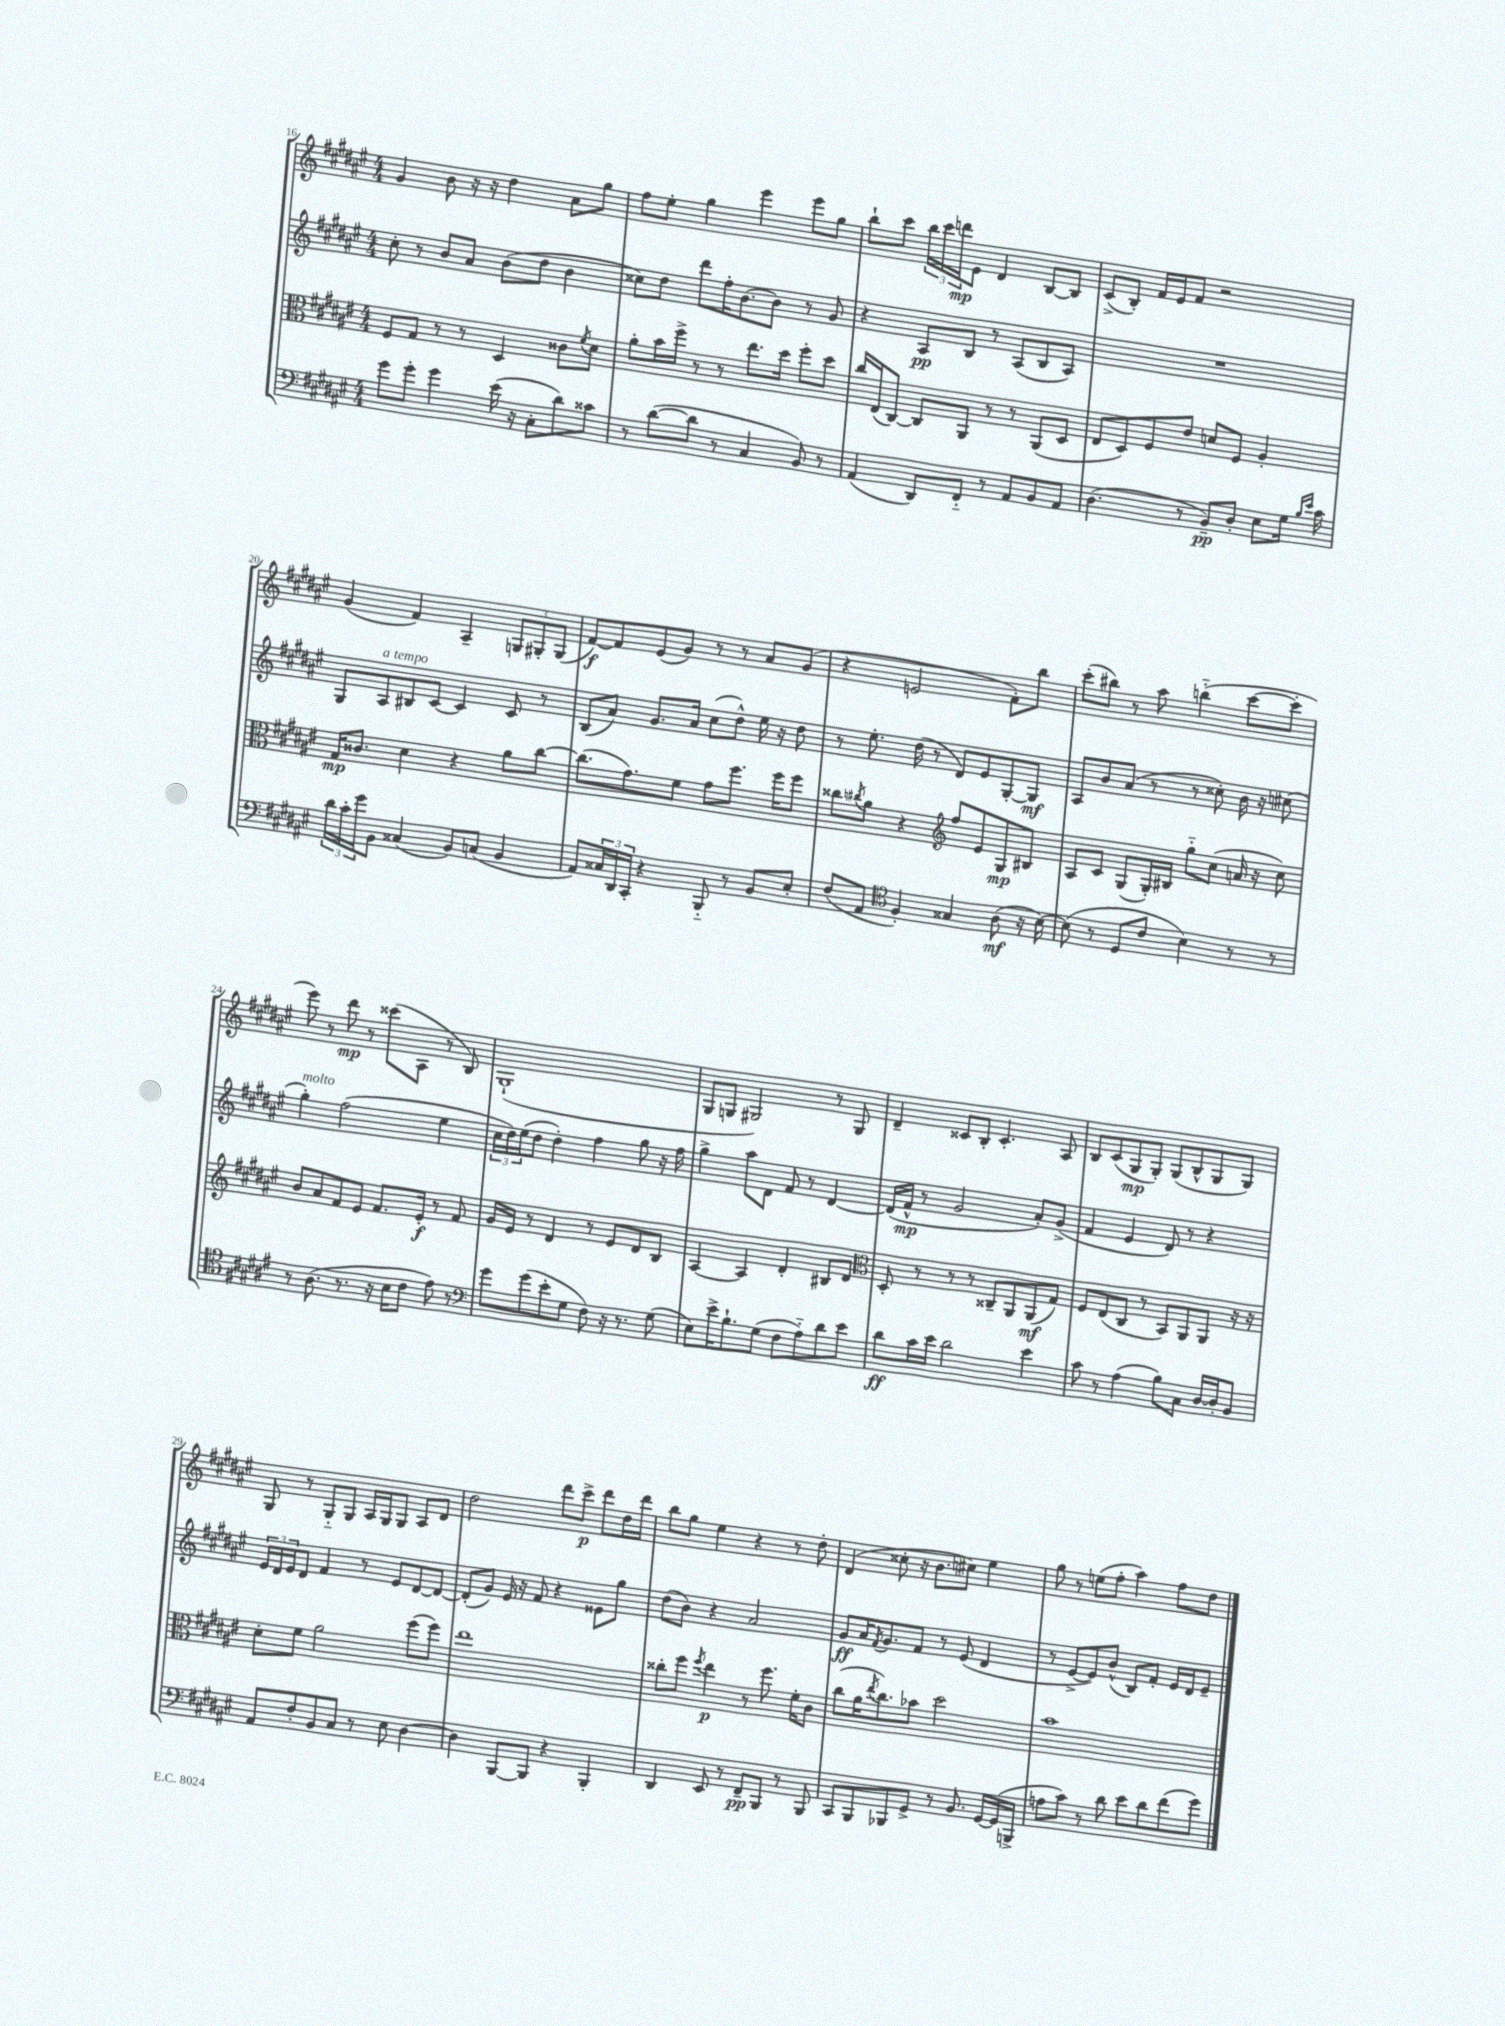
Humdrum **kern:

**kern	**kern	**kern	**kern
*staff4	*staff3	*staff2	*staff1
*clefF4	*clefC3	*clefG2	*clefG2
*k[f#c#g#d#a#e#]	*k[f#c#g#d#a#e#]	*k[f#c#g#d#a#e#]	*k[f#c#g#d#a#e#]
*M4/4	*M4/4	*M4/4	*M4/4
8g#	8F#	8cc#'	4g#
8g#'	8G#	8r	.
4g#	8r	8b	8b
.	8r	8a#	16r
.	.	.	16r
(16e#	4D#	(8b	4dd#
16r	.	.	.
8C#'	.	8dd#	.
8d#)	8c##	4b	8a#
.	8qf#	.	.
8c##	8d#	.	8gg#
=	=	=	=
8r	8a#'	8cc##)	8ff#
([8d#	16b	8dd#	8ee#'
.	16ff#^	.	.
8d#]	8r	8ddd#	4gg#
8r	8r	16ff#'	.
.	.	[8.b	.
4C#	8.ee#	.	4eee#
.	.	8b]	.
.	16dd#	.	.
8BB)	8ff#'	8r	8eee#
8r	8dd#	8g#	8gg#
=	=	=	=
(4AA#	16cc#	4r	8bb`
.	(16E#	.	.
.	[8C#)	.	8ccc#
8DD#)	8C#]	8A#	24bb
.	.	.	24ccc#
.	.	.	24ddd
8FF#'~	8AA#	8B	8e#
8r	8r	8r	4d#
8AA#	8r	(8A#	.
8BB	(8AA#	8B	[8B
8AA#	8D#	8A#)	8B]
=	=	=	=
(4.D#	8E#	1r	(8c#^
.	8D#)	.	8B')
.	8F#	.	16f#
.	.	.	16e#
8r	8e#	.	8f#
8BB~)	8d	.	2r
8D#'	8F#	.	.
8E#	4A#'	.	.
16G#	.	.	.
16qqB	.	.	.
16qqe#	.	.	.
16c#	.	.	.
=	=	=	=
24d#	16G#	8G#	(4g#
24c#'	.	.	.
.	8.c##	.	.
24g#	.	.	.
8BB	.	8A#	.
(4C##	4d#	8B#	4f#)
.	.	[8c#	.
8BB)	4r	4c#]	4A#~
(8C	.	.	.
4BB	8a#	8c#	12G
.	.	.	12G#'
.	[8cc#	8r	.
.	.	.	(12G#
=	=	=	=
8AA#)	(8.cc#]	(8B	[8f#)
24C##	.	8a#)	8f#]
24DD#	.	.	.
.	8.g#)	.	.
24CC#'	.	.	.
4r	.	8.g#	(8e#
.	8f#	.	8g#)
.	.	16a#	.
8BBB'~	8g#	(8cc#	8r
8r	8.ff#	8dd#^^)	8r
8BB	.	16ee#	8a#
.	16ff#	16r	.
8E#'	8ff#	8dd#	(8g#
=	=	=	=
(8F#	8cc##	8r	4r
.	8qcc#	.	.
8AA#	8a#	8.ee#'	.
*clefC4	*	*	*
4F#')	4r	.	2e
.	.	(16dd#	.
.	.	8r	.
*	*clefG2	*	*
4G##	8ff#	8d#)	.
.	8e#	8e#	.
(8A#	8G#	[8G#'	8f#')
16r	8B#	8G#]	8bb
[16B)	.	.	.
=	=	=	=
(8B]	8A#	8A#	(8ccc#'
8r	8c#	8b	8bb#)
8D#	(8G#	(8a#	8r
8c#	16G#')	8r	8aa#
.	16B#	.	.
4B)	8gg#'~	8r	(4bb'~
.	(8cc#	8cc##')	.
8r	16a	16b	[8ccc#
.	16r	16r	.
8r	8cc#)	(8cc#	8ccc#']
=	=	=	=
8r	8b	4gg#')	8eee#)
(8.A#	8a#	.	8r
.	8f#	(2ff#	8ddd#
8.r	.	.	.
.	8e#	.	8r
16r	8.f#	.	(8ccc##
16B	.	.	.
8c#	.	.	8A#
.	16e#'	.	.
8e#)	8r	4ee#	8r
8r	8f#	.	8B)
=	=	=	=
*clefF4	*	*	*
8g#	16g#	24cc#	(1G#`
.	.	24dd#)	.
.	16e#	.	.
.	.	(24ee#	.
(8g#	8r	8dd#	.
8e#'	4d#	4dd#')	.
8G#	.	.	.
8F#)	8r	4ff#	.
16r	8e#	.	.
8.r	.	.	.
.	8d#	8gg#	.
(8G#	8B	16r	.
.	.	16ff#	.
=	=	=	=
8E#)	[4A#	4gg#^	8G#
16e#^	.	.	8G
8.B`	.	.	.
.	4A#]	8aa#	2G#)
(8G#	.	8d#	.
8F#	4d#'	8f#	.
8A#'~)	.	8r	.
8d#	8B#	[4d#	8r
8e#	8d#	.	8G#
=	=	=	=
*	*clefC3	*	*
8d#	8D#'	(16d#]	4d#~
.	.	16f#^^	.
16c#	8r	8r	.
16e#	.	.	.
2d#	8r	2g#	8c##
.	8r	.	8B'
.	8C##~	.	4.c##'
.	8AA#	.	.
4e#	(8AA#	8a#')	.
.	8G#)	(8g#^	8A#
=	=	=	=
8c#	8F#	4f#	8B
8r	(8E#	.	(8c#
(4A#	8C#	4e#	8G#
.	8r	.	8G#')
8B)	8BB)	8d#)	(8G#
8C#	8AA#	8r	8B^^
[16D#	8AA#	4r	8G#
16D#']	.	.	.
8BB	16r	.	8G#)
.	16r	.	.
=	=	=	=
8AA#	8d#'	24e#	8G#
.	.	24d#	.
.	.	24e#	.
8F#'	8f#	8d#	8r
8BB	2a#	4f#	8G#'~
8C#	.	.	8G#
8r	.	8r	16A#
.	.	.	16G#
8E#	.	8e#	8G#
[4D#	(8ff#	[8d#	8A#
.	8ff#)	8d#_	8d#
=	=	=	=
4D#]	1ee#	(8d#']	2dd#
.	.	8g#)	.
[8BBB	.	16e#	.
.	.	16r	.
8BBB]	.	8f#	.
4r	.	4r	8ddd#
.	.	.	8ccc#^
4BBB'	.	8e##	8ddd#
.	.	8gg#	16dd#
.	.	.	16ddd#
=	=	=	=
4DD#	8cc##'	(8dd#	8bb
.	8ff#	8b)	8gg#
.	8qff#	.	.
8EE#	4ee#	4r	4ee#
8r	.	.	.
8FF#~	8r	2a#	4r
8BBB	8.ff#	.	.
8r	.	.	8r
.	16f#'	.	.
8BBB	8c#	.	8dd#'
=	=	=	=
8CC#	(8cc#	8g#	(4d#
8BBB	16a#	16a#	.
.	8qee#	8qf#	.
.	8.cc#)	8.g#	.
8BBB-	.	.	8cc##'
8GG#^	8b-	8f#	16r
.	.	.	8.b
8r	2dd#	8r	.
8.BB	.	(8e#	8cc#)
.	.	4d#	4ee#
[16GG#	.	.	.
(16GG#]	.	.	.
16BBB^	.	.	.
=	=	=	=
8A	1b	8r	8gg#
8c#)	.	[8e#^	8r
8r	.	8e#])	(8ee
8d#	.	(8b^^	8ff#'
8e#	.	8B)	4aa#)
8d#	.	8f#'	.
(8f#	.	16e#	8ff#
.	.	16d#	.
8g#)	.	8e#~	8dd#
==	==	==	==
*-	*-	*-	*-
